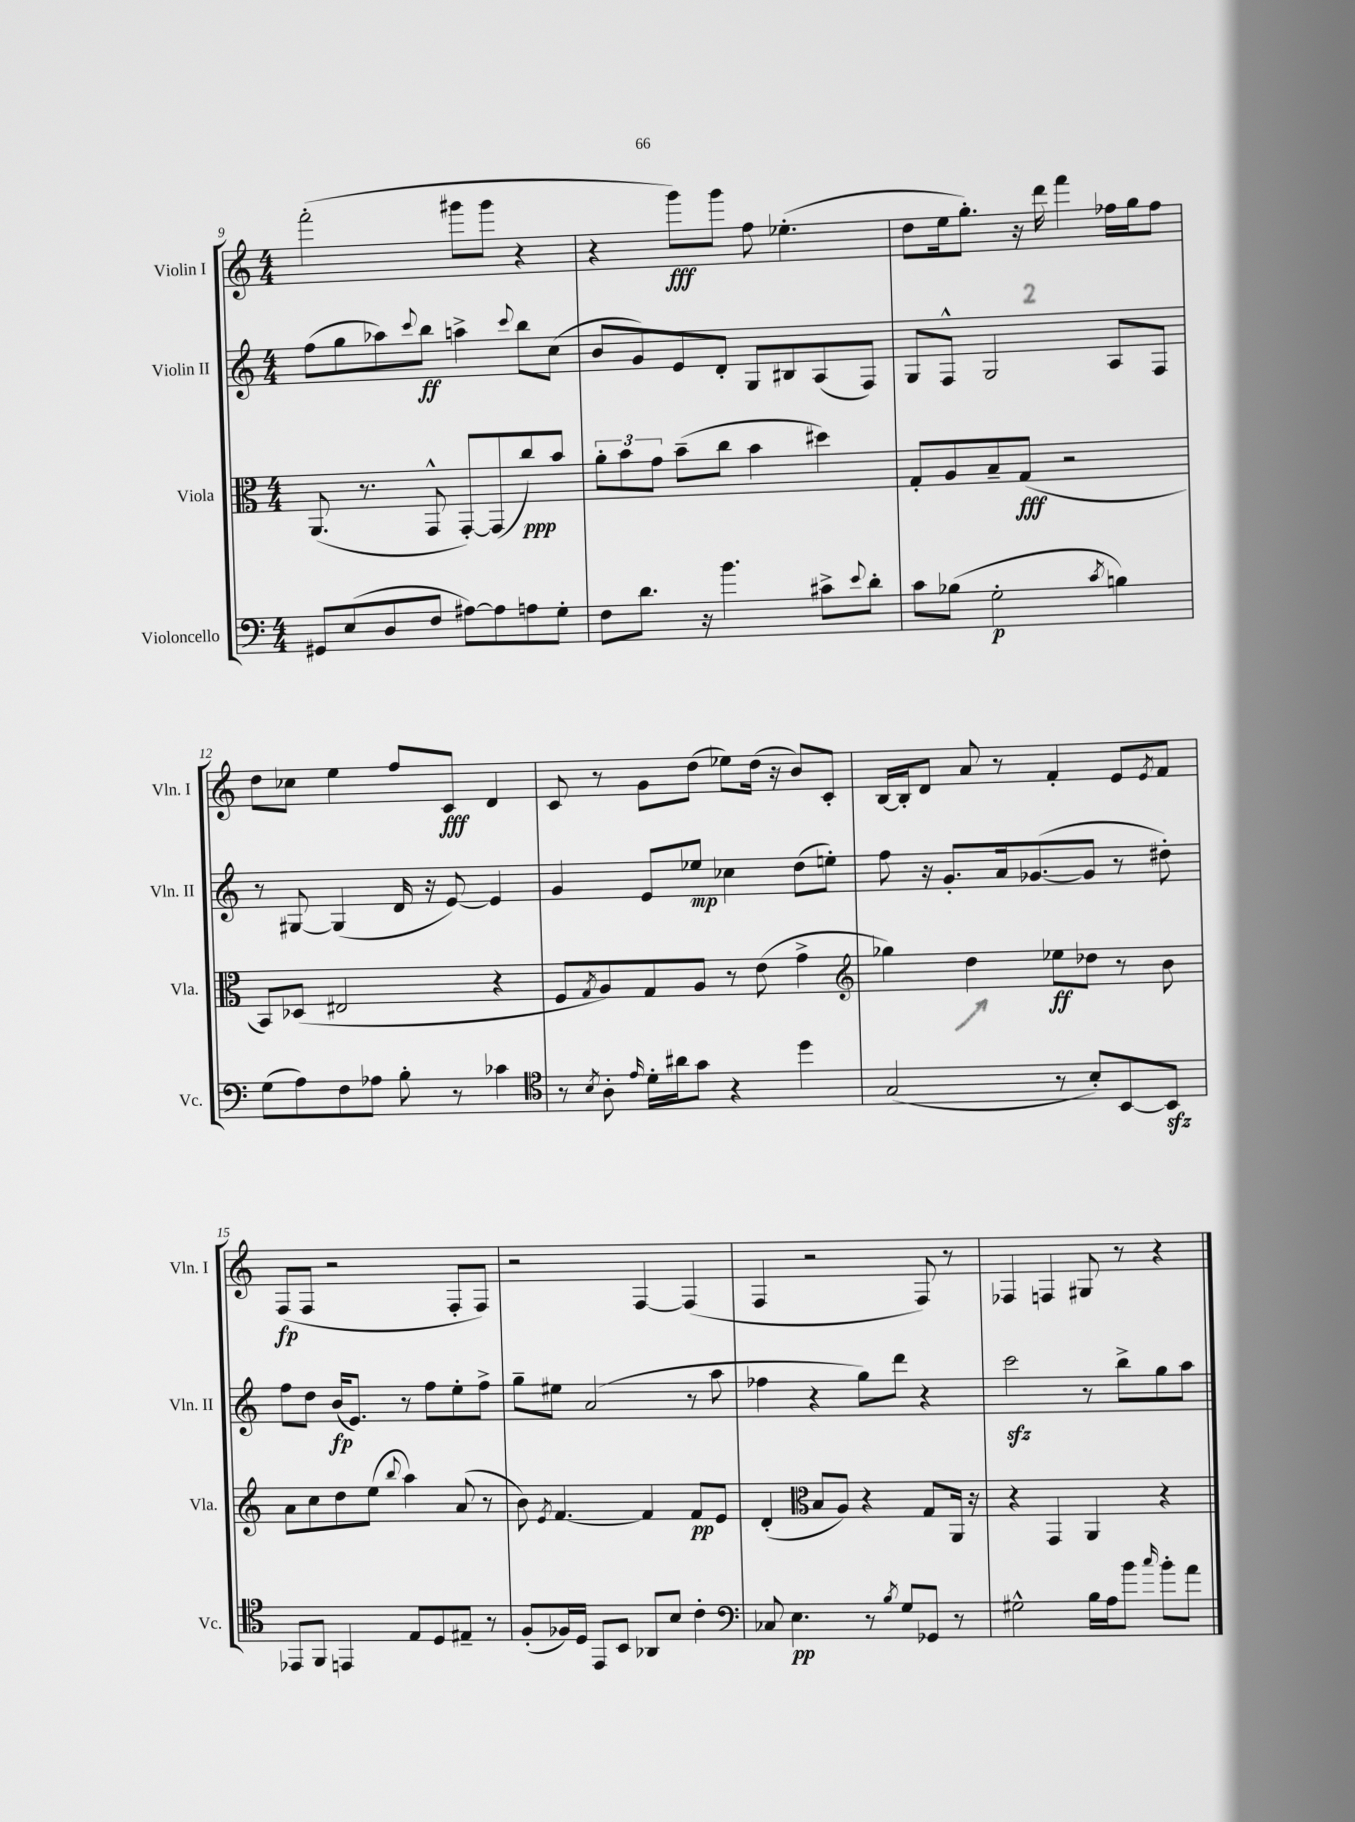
<<
\new StaffGroup <<
\new Staff = "s0" \with { instrumentName = "Violin I" shortInstrumentName = "Vln. I" } {
    \clef treble \key c \major \numericTimeSignature \time 4/4
    f'''2-.( gis'''8 gis'''8 r4 |
    r4 g'''8\fff) g'''8 f''8 ees''4.-.( |
    d''8 e''16 g''8.-.) r16 d'''16 f'''4 fes''16 g''16 fes''8 |
    d''8 ces''8 e''4 f''8 c'8\fff d'4 |
    c'8 r8 g'8 d''8( ees''8) d''16( r16 b'8) c'8-. |
    b16~ b16-. d'8 a'8 r8 f'4-. e'8 \acciaccatura { e'8 } f'8 |
    f8\fp( f8 r2 f8-. f8) |
    r2 f4~ f4( |
    f4 r2 f8) r8 |
    fes4 f4 gis8 r8 r4 \bar "|." |
}
\new Staff = "s1" \with { instrumentName = "Violin II" shortInstrumentName = "Vln. II" } {
    \clef treble \key c \major \numericTimeSignature \time 4/4
    f''8( g''8 aes''8) \appoggiatura { c'''8 } b''8\ff a''4-> \appoggiatura { c'''8 } b''8 c''8( |
    b'8 g'8) e'8 d'8-. g8 bis8 a8( f8) |
    g8 f8-^ g2 a8 f8 |
    r8 gis8~ gis4( d'16 r16 e'8~) e'4 |
    g'4 e'8 ees''8\mp ces''4 d''8( e''8-.) |
    f''8 r16 g'8.-. a'16 ges'8.~( ges'8 r8 dis''8-.) |
    f''8 d''8 b'16\fp( e'8.) r8 f''8 e''8-. f''8-> |
    g''8-- eis''8 a'2( r8 a''8 |
    fes''4 r4 g''8) d'''8 r4 |
    c'''2\sfz r8 b''8-> g''8 a''8 \bar "|." |
}
\new Staff = "s2" \with { instrumentName = "Viola" shortInstrumentName = "Vla." } {
    \clef alto \key c \major \numericTimeSignature \time 4/4
    a,8.( r8. g,8-^ g,8~-.) g,8( c''8\ppp) b'8 |
    \tuplet 3/2 { a'8-. b'8 g'8 } b'8--( c''8 b'4 dis''4) |
    g8-. a8 b8-- g8\fff( r2 |
    b,8) des8( eis2 r4 |
    f8 \acciaccatura { g8 } a8) g8 a8 r8 e'8( g'4-> |
    \clef treble ges''4) d''4 ees''8\ff des''8 r8 b'8 |
    a'8 c''8 d''8 e''8( \appoggiatura { b''8 } a''4) a'8( r8 |
    b'8) \acciaccatura { e'8 } f'4.~ f'4 f'8\pp e'8 |
    d'4-.( \clef alto b8 a8) r4 g8 a,16 r16 |
    r4 g,4 a,4 r4 \bar "|." |
}
\new Staff = "s3" \with { instrumentName = "Violoncello" shortInstrumentName = "Vc." } {
    \clef bass \key c \major \numericTimeSignature \time 4/4
    gis,8 e8( d8 f8 ais8~) ais8 a8 g8-. |
    f8 d'8. r16 b'4. cis'8-> \appoggiatura { e'8 } d'8-. |
    c'8 bes8( g2-.\p \acciaccatura { c'8 } b4) |
    g8( a8) f8 aes8 b8-. r8 ces'4 |
    \clef tenor r8 \acciaccatura { b8 } a8-. \grace { e'16 } d'16-. ais'16 g'8 r4 d''4 |
    g2( r8 b8-.) b,8~ b,8\sfz |
    ees,8 f,8 e,4 e8 d8 eis8-- r8 |
    f8-.( fes16) d16 e,8 b,8 aes,8 b8 c'4-. |
    \clef bass ces8 e4.\pp r8 \acciaccatura { b8 } g8 ges,8 r8 |
    gis2-^ b16 a16 b'8 \grace { c''16 } b'8-. a'8 \bar "|." |
}
>>
>>
\layout { \context { \Score currentBarNumber = #9 } }
